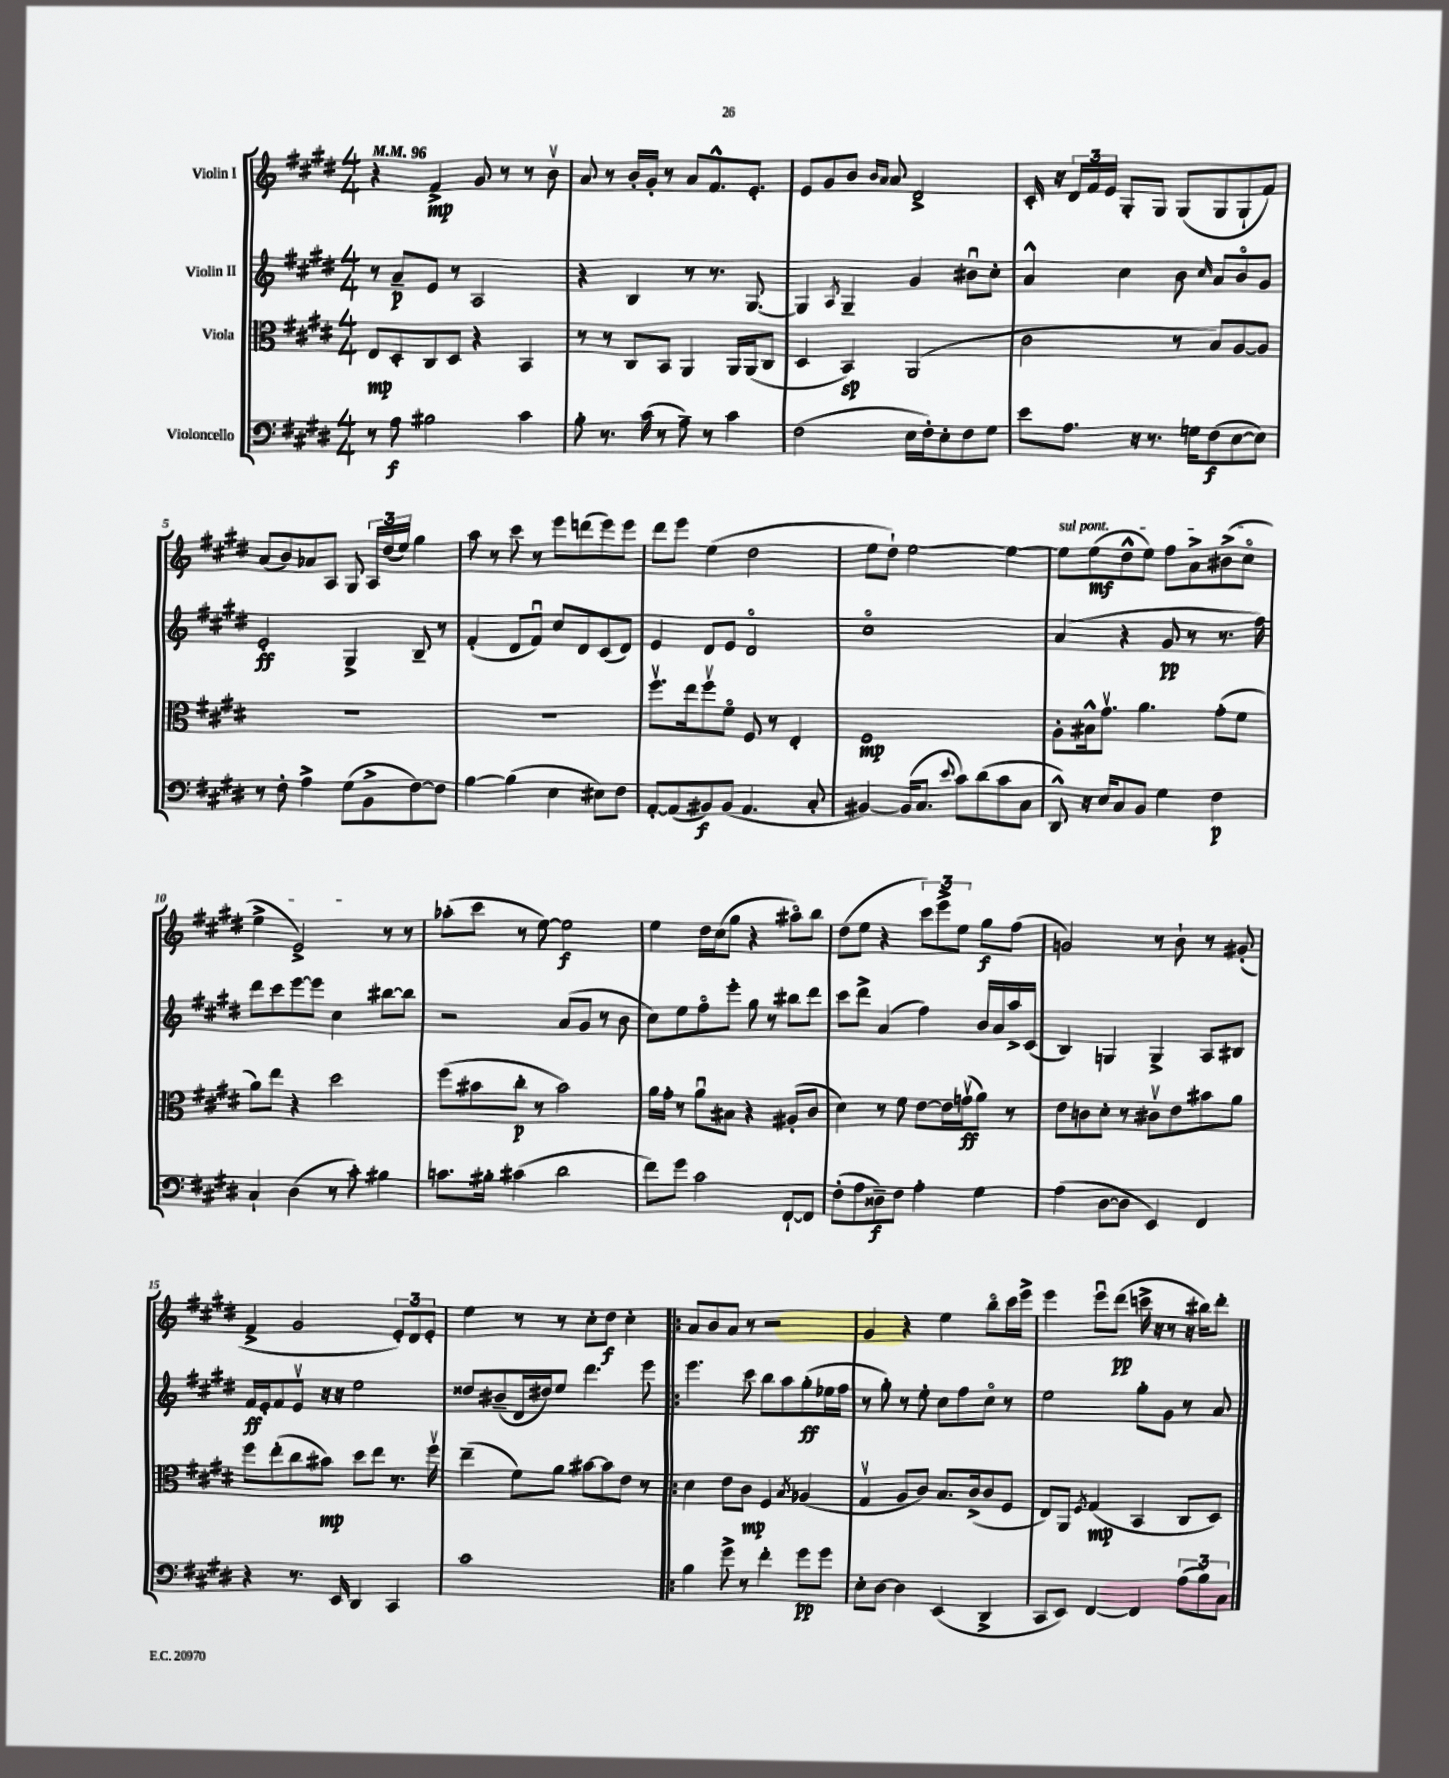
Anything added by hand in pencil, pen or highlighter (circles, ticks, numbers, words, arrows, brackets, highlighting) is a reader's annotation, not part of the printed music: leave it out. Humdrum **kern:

**kern	**dynam	**kern	**dynam	**kern	**dynam	**kern	**dynam
*part4	*part4	*part3	*part3	*part2	*part2	*part1	*part1
*staff4	*staff4	*staff3	*staff3	*staff2	*staff2	*staff1	*staff1
*I"Violoncello	*	*I"Viola	*	*I"Violin II	*	*I"Violin I	*
*clefF4	*	*clefC3	*	*clefG2	*	*clefG2	*
*k[f#c#g#d#]	*	*k[f#c#g#d#]	*	*k[f#c#g#d#]	*	*k[f#c#g#d#]	*
*M4/4	*	*M4/4	*	*M4/4	*	*M4/4	*
*MM96	*	*MM96	*	*MM96	*	*MM96	*
=1	=1	=1	=1	=1	=1	=1	=1
8r	.	8E/L	mp	8r	.	4r	.
8A\	f	8D#'/	.	8a~/L	p	.	.
2B#X\	.	8C#/	.	8e/J	.	4f#^/	mp
.	.	8D#/J	.	8r	.	.	.
.	.	4r	.	2A/	.	8g#/	.
.	.	.	.	.	.	8r	.
4c#\	.	4BB/	.	.	.	8r	.
.	.	.	.	.	.	8bv\	.
=2	=2	=2	=2	=2	=2	=2	=2
8B'\	.	8r	.	4r	.	8a/	.
8.r	.	8r	.	.	.	8r	.
.	.	8C#/L	.	4B/	.	16b'/LL	.
(16c#\	.	.	.	.	.	16g#'/JJ	.
8r	.	8BB/J	.	.	.	8r	.
8A~\)	.	4AA/	.	8r	.	8a/L	.
8r	.	.	.	8.r	.	8.f#^^/	.
4c#\	.	16AA/LL	.	.	.	.	.
.	.	(16AA/J	.	[8.G#/	.	8.e'/J	.
.	.	8C#/J	.	.	.	.	.
=3	=3	=3	=3	=3	=3	=3	=3
(2F#\	.	4D#/	.	4G#/]	.	8e/L	.
.	.	.	.	.	.	8g#/	.
.	.	.	.	8qA/	.	.	.
.	.	4BB/)	sp	4G#~/	.	8b/J	.
.	.	.	.	.	.	16qqb/LL	.
.	.	.	.	.	.	16qqa/JJ	.
.	.	.	.	.	.	8a/	.
16E\LL	.	(2AA/	.	4g#/	.	2d#^/	.
16F#'\J)	.	.	.	.	.	.	.
8E'\	.	.	.	.	.	.	.
8F#\	.	.	.	8b#Xu\L	.	.	.
8G#\J	.	.	.	8cc#'\J	.	.	.
=4	=4	=4	=4	=4	=4	=4	=4
8e\L	.	2c#\	.	4a^^/	.	16c#'/	.
.	.	.	.	.	.	16r	.
8.A\J	.	.	.	.	.	24d#/LL	.
.	.	.	.	.	.	24f#/	.
.	.	.	.	.	.	24e/JJ	.
.	.	.	.	4cc#\	.	8G#'/L	.
16r	.	.	.	.	.	.	.
8.r	.	.	.	.	.	8G#/J	.
.	.	8r	.	8b\	.	(8G#/L	.
16Gn\KL	.	.	.	.	.	.	.
.	.	.	.	16qqcc#/	.	.	.
(8F#\	f	8B/L)	.	8a/L	.	8G#/	.
[8E\	.	[8A/	.	8b/	.	8G#`/	.
8E\J])	.	8A/J]	.	8g#/J	.	8f#/J)	.
!!LO:LB:g=z
=5	=5	=5	=5	=5	=5	=5	=5
8r	.	1r	.	2e'/	ff	(8a/L	.
8F#'\	.	.	.	.	.	8b/)	.
4A^\	.	.	.	.	.	8a-X/	.
.	.	.	.	.	.	8A/J	.
(8G#\L	.	.	.	4G#^/	.	8G#/	.
8BB^\	.	.	.	.	.	24A/LL	.
.	.	.	.	.	.	(24dd#/	.
.	.	.	.	.	.	24ee/JJ)	.
[8F#\)	.	.	.	8B~/	.	4gg#\	.
8F#\J]	.	.	.	8r	.	.	.
=6	=6	=6	=6	=6	=6	=6	=6
[4B\	.	1r	.	(4f#'/	.	8aa\	.
.	.	.	.	.	.	8r	.
(4B\]	.	.	.	8d#/L	.	8ccc#\	.
.	.	.	.	8f#u/J)	.	8r	.
4E\	.	.	.	8cc#/L	.	8eee\L	.
.	.	.	.	8d#/	.	(8dddn\	.
8E#X\L)	.	.	.	(8c#/	.	8eee\)	.
8F#\J	.	.	.	8d#/J)	.	8eee\J	.
=7	=7	=7	=7	=7	=7	=7	=7
[8AA'/L	.	8.ff#v\L	.	4e/	.	8ddd#\L	.
(8AA/]	.	.	.	.	.	8eee\J	.
.	.	16ee\k	.	.	.	.	.
8BB#X/)	f	8ff#v\	.	8d#/L	.	(4ee\	.
(8BB#/J	.	8f#\J	.	8e/J	.	.	.
4.AA/	.	8F#/	.	2d#/	.	2dd#\	.
.	.	8r	.	.	.	.	.
.	.	4E'/	.	.	.	.	.
8C#'/	.	.	.	.	.	.	.
=8	=8	=8	=8	=8	=8	=8	=8
[4BB#X/)	.	1F#	mp	1cc#	.	8ee\L	.
.	.	.	.	.	.	8dd#`\J)	.
(16BB#/KL]	.	.	.	.	.	[2ee\	.
8.C#/J	.	.	.	.	.	.	.
8qqe/	.	.	.	.	.	.	.
8c#\L)	.	.	.	.	.	.	.
(8d#\	.	.	.	.	.	.	.
8c#\	.	.	.	.	.	4ee\_	.
8C#\J	.	.	.	.	.	.	.
=9	=9	=9	=9	=9	=9	=9	=9
!	!	!	!	!	!	!LO:TX:a:i:t=sul pont.	!
8DD#^^/)	.	8A'\L	.	(4a/	.	8ee\L]	.
16r	.	16B#X^^\k	.	.	.	(8ee\	mf
16E/KL	.	8.g#v\J	.	.	.	.	.
8C#/	.	.	.	4r	.	8dd#^^\	.
8BB/J	.	4.a\	.	.	.	8ee\J)	.
4G#\	.	.	.	8g#/	pp	8ff#\L	.
.	.	.	.	8r	.	8a^\	.
4F#\	p	(8g#'\L	.	8.r	.	(8b#X^\	.
.	.	8f#\J	.	.	.	8cc#\J	.
.	.	.	.	16ff#\)	.	.	.
!!LO:LB:g=z
=10	=10	=10	=10	=10	=10	=10	=10
4C#`/	.	8a\L)	.	8ddd#\L	.	4ee^\	.
.	.	8ee\J	.	8ccc#\	.	.	.
(4D#\	.	4r	.	[8eee\	.	2e^/)	.
.	.	.	.	8eee\J]	.	.	.
8r	.	2dd#\	.	4cc#\	.	.	.
8c#'\)	.	.	.	.	.	.	.
4B#X\	.	.	.	[8bb#X\L	.	8r	.
.	.	.	.	8bb#\J]	.	8r	.
=11	=11	=11	=11	=11	=11	=11	=11
8.cn\L	.	(8ff#\L	.	2r	.	(8aa-X'\L	.
.	.	8b#X\	.	.	.	8ccc#\J	.
16B#X'\Jk	.	.	.	.	.	.	.
(4c#X\	.	8cc#'\J	p	.	.	8r	.
.	.	8r	.	.	.	[8ee\)	.
2d#\	.	2b#\)	.	(8a/L	.	2ee\]	f
.	.	.	.	8g#/J	.	.	.
.	.	.	.	8r	.	.	.
.	.	.	.	8b\	.	.	.
=12	=12	=12	=12	=12	=12	=12	=12
8f#\L)	.	16a\LL	.	8cc#\L)	.	4ee\	.
.	.	16g#'\JJ	.	.	.	.	.
8g#\J	.	8r	.	8ee\	.	.	.
2c#\	.	8au\L	.	8ff#\	.	16dd#\LL	.
.	.	.	.	.	.	(16cc#\J	.
.	.	8B#X\J	.	8eee'\J	.	8gg#\J	.
.	.	4r	.	8gg#\	.	4r	.
.	.	.	.	8r	.	.	.
[8FF#`/L	.	(8A#X'/L	.	8bb#X\L	.	8aa#X\L)	.
8FF#/J]	.	8c#/J	.	8ddd#\J	.	8bb\J	.
=13	=13	=13	=13	=13	=13	=13	=13
(8F#'\L	.	4d#\)	.	8ccc#\L	.	(8dd#\L	.
8A\	.	.	.	8ddd#^\J	.	8ee\J	.
8D##X~\)	f	8r	.	(4a/	.	4r	.
8F#\J	.	8f#\	.	.	.	.	.
4A'\	.	[8e\L	.	4ff#\)	.	12ccc#\L)	.
.	.	.	.	.	.	12eee^\	.
.	.	16e\L]	.	.	.	.	.
.	.	.	.	.	.	12ee\J	.
.	.	(16gnv\J	ff	.	.	.	.
4G#\	.	8a\J)	.	16b/LL	.	8gg#\L	f
.	.	.	.	16a/	.	.	.
.	.	8r	.	16aa^/	.	(8ff#\J	.
.	.	.	.	(16c#/JJ	.	.	.
=14	=14	=14	=14	=14	=14	=14	=14
(4A\	.	8e\L	.	4B/)	.	2gn/)	.
.	.	8cn\	.	.	.	.	.
[8D#\L	.	8d#'\J	.	4Gn/	.	.	.
8D#\J]	.	8r	.	.	.	.	.
4EE/)	.	8c#Xv\L	.	4G^/	.	8r	.
.	.	8e\	.	.	.	8b`\	.
4FF#/	.	8b#X\	.	8A/L	.	8r	.
.	.	8a\J	.	8B#X/J	.	(8g#X'/	.
!!LO:LB:g=z
=15	=15	=15	=15	=15	=15	=15	=15
4r	.	8ff#\L	.	16f#/LL	ff	4f#^/	.
.	.	.	.	16e'/J	.	.	.
.	.	(8ee'\	.	8f#/	.	.	.
8.r	.	8cc#\	.	8ev/J	.	2g#/	.
.	.	8b#X\J)	mp	16r	.	.	.
16EE/	.	.	.	16r	.	.	.
4DD#/	.	8dd#\L	.	2ee\	.	.	.
.	.	8ee\J	.	.	.	.	.
4CC#/	.	8.r	.	.	.	12e'/L)	.
.	.	.	.	.	.	12d#/	.
.	.	.	.	.	.	12e'/J	.
.	.	16ff#v\	.	.	.	.	.
=16	=16	=16	=16	=16	=16	=16	=16
1c#	.	(4ee~\	.	8dd##X/L	.	4ee\	.
.	.	.	.	(8b#X~/	.	.	.
.	.	8f#\L)	.	16d#/L	.	8r	.
.	.	.	.	16dd#X/J)	.	.	.
.	.	8a\J	.	8ee/J	.	8r	.
.	.	[8b#X\L	.	4.ddd#\	.	8cc#'\L	.
.	.	8b#\]	.	.	.	8dd#\J	f
.	.	8e\J	.	.	.	4cc#'\	.
.	.	8r	.	8eee\	.	.	.
=17!|:	=17!|:	=17!|:	=17!|:	=17!|:	=17!|:	=17!|:	=17!|:
4B\	.	4d#\	.	4.eee\	.	8a/L	.
.	.	.	.	.	.	8b/	.
8g#^\	.	8e\L	.	.	.	8a/J	.
8r	.	8c#\J	mp	8ccc#\	.	8r	.
4f#'\	.	4F#/	.	8bb\L	.	2r	.
.	.	.	.	8aa\	.	.	.
.	.	8qB/	.	.	.	.	.
8g#\L	pp	(4A-X/	.	(8gg#'\	ff	.	.
8g#\J	.	.	.	16ee-X\L	.	.	.
.	.	.	.	16ff#\JJ	.	.	.
=18	=18	=18	=18	=18	=18	=18	=18
8E'\L	.	4G#v/	.	8r	.	4g#/	.
[8D#\J	.	.	.	8gg#'\)	.	.	.
4D#\]	.	8A/L	.	8r	.	4r	.
.	.	8c#/J)	.	8ee'\	.	.	.
(4EE/	.	8.B/L	.	8cc#\L	.	4ee\	.
.	.	.	.	8ff#\	.	.	.
.	.	(16c#^/k	.	.	.	.	.
4DD#^/	.	8c#/	.	8cc#\J	.	8bb\L	.
.	.	8F#/J	.	8r	.	16ccc#\L	.
.	.	.	.	.	.	16eee^\JJ	.
=19	=19	=19	=19	=19	=19	=19	=19
8CC#/L	.	8E/L)	.	2ee\	.	4eee\	.
8EE/J)	.	8AA/J	.	.	.	.	.
.	.	8qF#/	.	.	.	.	.
[4FF#/	.	(4G#/	mp	.	.	8eeeu\L	.
.	.	.	.	.	.	(8ddd#\J	pp
4FF#/]	.	4BB/	.	8gg#'\L	.	16cccn^\	.
.	.	.	.	.	.	16r	.
.	.	.	.	8g#\J	.	8r	.
(12A\L	.	8C#/L	.	8r	.	16r	.
.	.	.	.	.	.	16bb#X\KL)	.
12B\)	.	.	.	.	.	.	.
.	.	8D#/J)	.	8a/	.	8ddd#'\J	.
12C#\J	.	.	.	.	.	.	.
==	==	==	==	==	==	==	==
*-	*-	*-	*-	*-	*-	*-	*-
